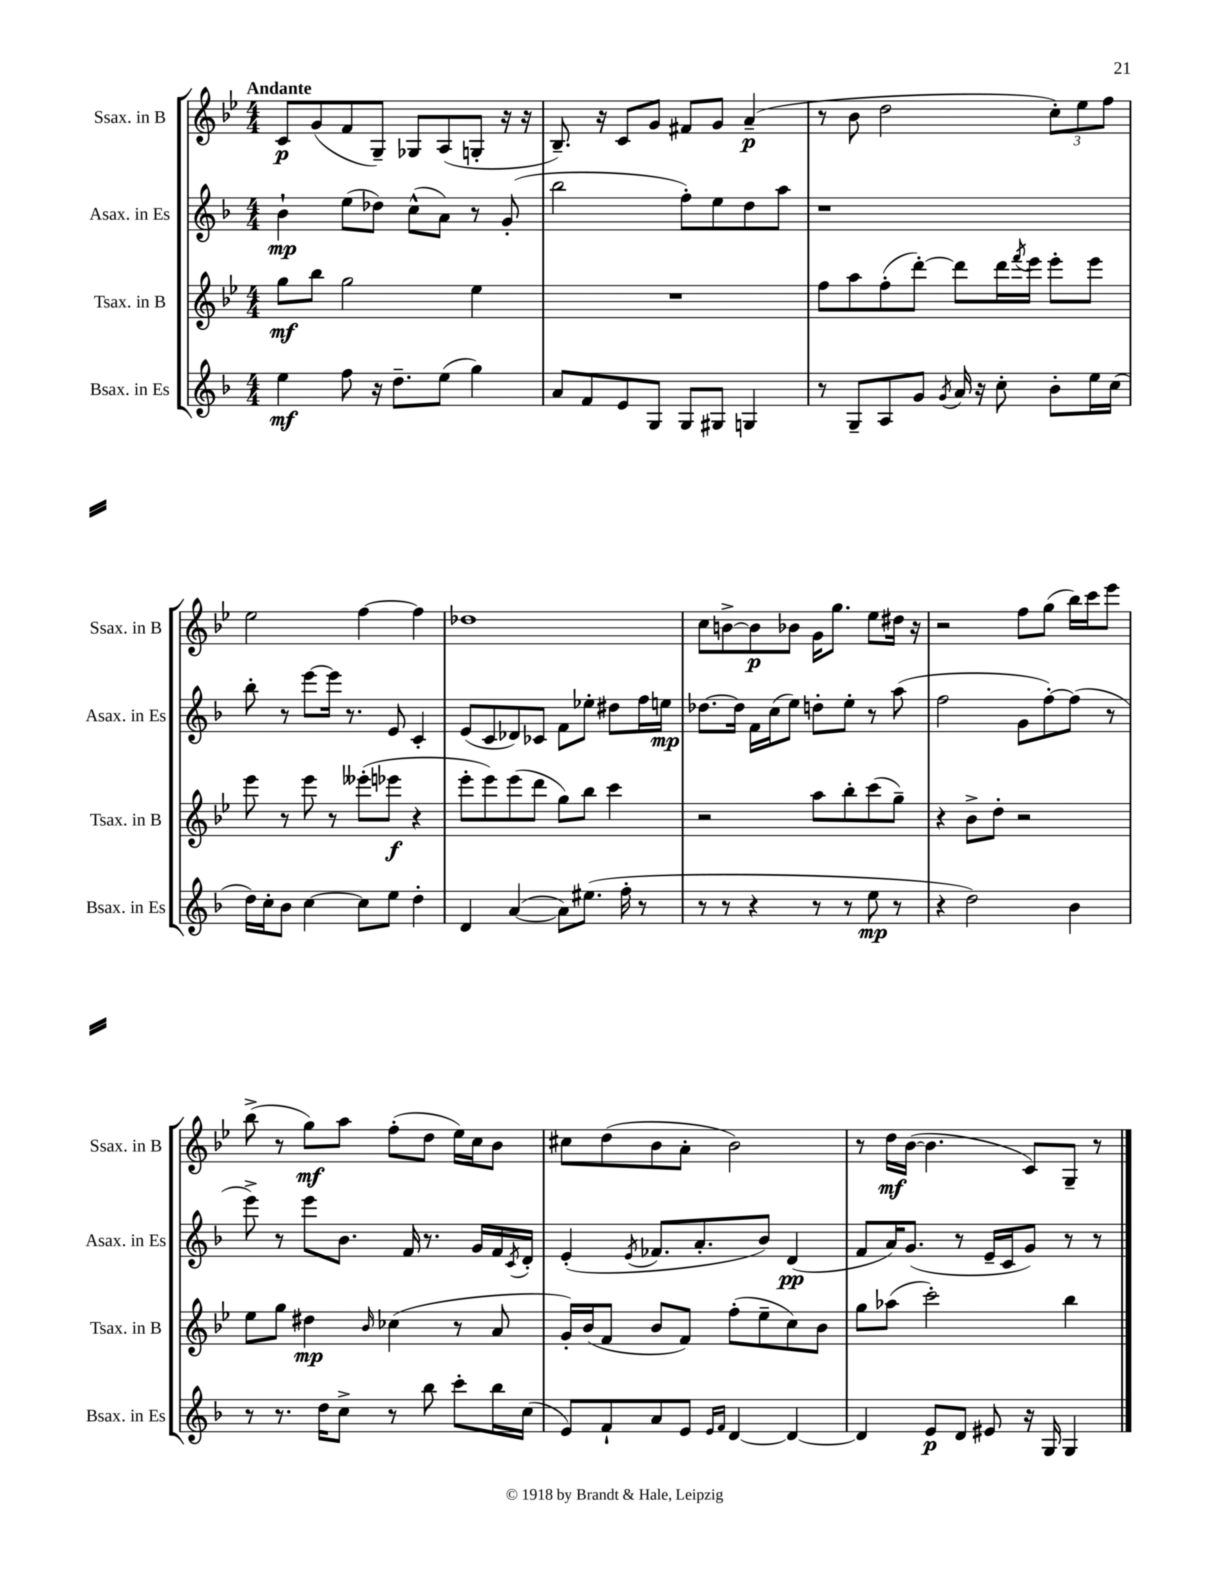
<<
\new StaffGroup <<
\new Staff = "s0" \with { instrumentName = "Ssax. in B" shortInstrumentName = "Ssax. in B" } {
    \clef treble \key bes \major \numericTimeSignature \time 4/4 \tempo "Andante"
    c'8\p g'8( f'8 g8--) ges8 a8( g8-. r16 r16 |
    bes8.--) r16 c'8 g'8 fis'8 g'8 a'4--\p( |
    r8 bes'8 d''2 \tuplet 3/2 { c''8-.) ees''8 f''8 } |
    ees''2 f''4~ f''4 |
    des''1 |
    c''8 b'8~-> b'8\p bes'8 g'16 g''8. ees''8 dis''16 r16 |
    r2 f''8 g''8( bes''16) c'''16 ees'''8 |
    bes''8->( r8 g''8\mf) a''8 f''8-.( d''8 ees''16) c''16 bes'8 |
    cis''8 d''8( bes'8 a'8-. bes'2) |
    r8 d''16\mf bes'16~( bes'4. c'8) g8-- r8 \bar "|." |
}
\new Staff = "s1" \with { instrumentName = "Asax. in Es" shortInstrumentName = "Asax. in Es" } {
    \clef treble \key f \major \numericTimeSignature \time 4/4
    bes'4-!\mp e''8( des''8) c''8-^( a'8) r8 g'8-.( |
    bes''2 f''8-.) e''8 d''8 a''8 |
    r1 |
    bes''8-. r8 e'''8~ e'''16 r8. e'8 c'4-. |
    e'8( c'8 des'8) ces'8 f'8 ees''8-. dis''8 f''16 e''16\mp |
    des''8.~ des''16 f'16 c''16( e''8) d''8-. e''8-. r8 a''8( |
    f''2 g'8 f''8~-.) f''8( r8 |
    e'''8->) r8 e'''8 bes'8. f'16 r8. g'16 f'16 \acciaccatura { c'8 } d'16-. |
    e'4-.( \acciaccatura { e'8 } fes'8. a'8.-. bes'8) d'4\pp( |
    f'8 a'16) g'8.( r8 e'16-- c'16 g'8) r8 r8 \bar "|." |
}
\new Staff = "s2" \with { instrumentName = "Tsax. in B" shortInstrumentName = "Tsax. in B" } {
    \clef treble \key bes \major \numericTimeSignature \time 4/4
    g''8\mf bes''8 g''2 ees''4 |
    R1 |
    f''8 a''8 f''8-.( d'''8~-.) d'''8 d'''16 \acciaccatura { f'''8 } ees'''16 ees'''8-. ees'''8 |
    ees'''8 r8 ees'''8 r8 eeses'''8-.( ees'''8\f r4 |
    ees'''8-. ees'''8) ees'''8( d'''8 g''8) bes''8 c'''4 |
    r2 a''8 bes''8-. c'''8( g''8--) |
    r4 bes'8-> d''8-. r2 |
    ees''8 g''8 dis''4\mp \grace { bes'16 } ces''4( r8 a'8 |
    g'16-.) bes'16( f'8 bes'8 f'8) f''8-.( ees''8-- c''8) bes'8 |
    g''8 aes''8( c'''2-.) bes''4 \bar "|." |
}
\new Staff = "s3" \with { instrumentName = "Bsax. in Es" shortInstrumentName = "Bsax. in Es" } {
    \clef treble \key f \major \numericTimeSignature \time 4/4
    e''4\mf f''8 r16 d''8.-- e''8( g''4) |
    a'8 f'8 e'8 g8 g8 gis8 g4 |
    r8 g8-- a8 g'8 \acciaccatura { g'8 } a'16 r16 c''8-. bes'8-. e''16 c''16( |
    d''16) c''16-. bes'8 c''4~ c''8 e''8 d''4-. |
    d'4 a'4~( a'8) eis''8.( f''16-. r8 |
    r8 r8 r4 r8 r8 e''8\mp r8 |
    r4 d''2) bes'4 |
    r8 r8. d''16 c''8-> r8 bes''8 c'''8-. bes''16 c''16( |
    e'8) f'8-! a'8 e'8 \grace { e'16 f'16 } d'4~ d'4~ |
    d'4 e'8\p d'8 eis'8 r16 g16 g4 \bar "|." |
}
>>
>>
\layout { \context { \Score \remove "Bar_number_engraver" } }
